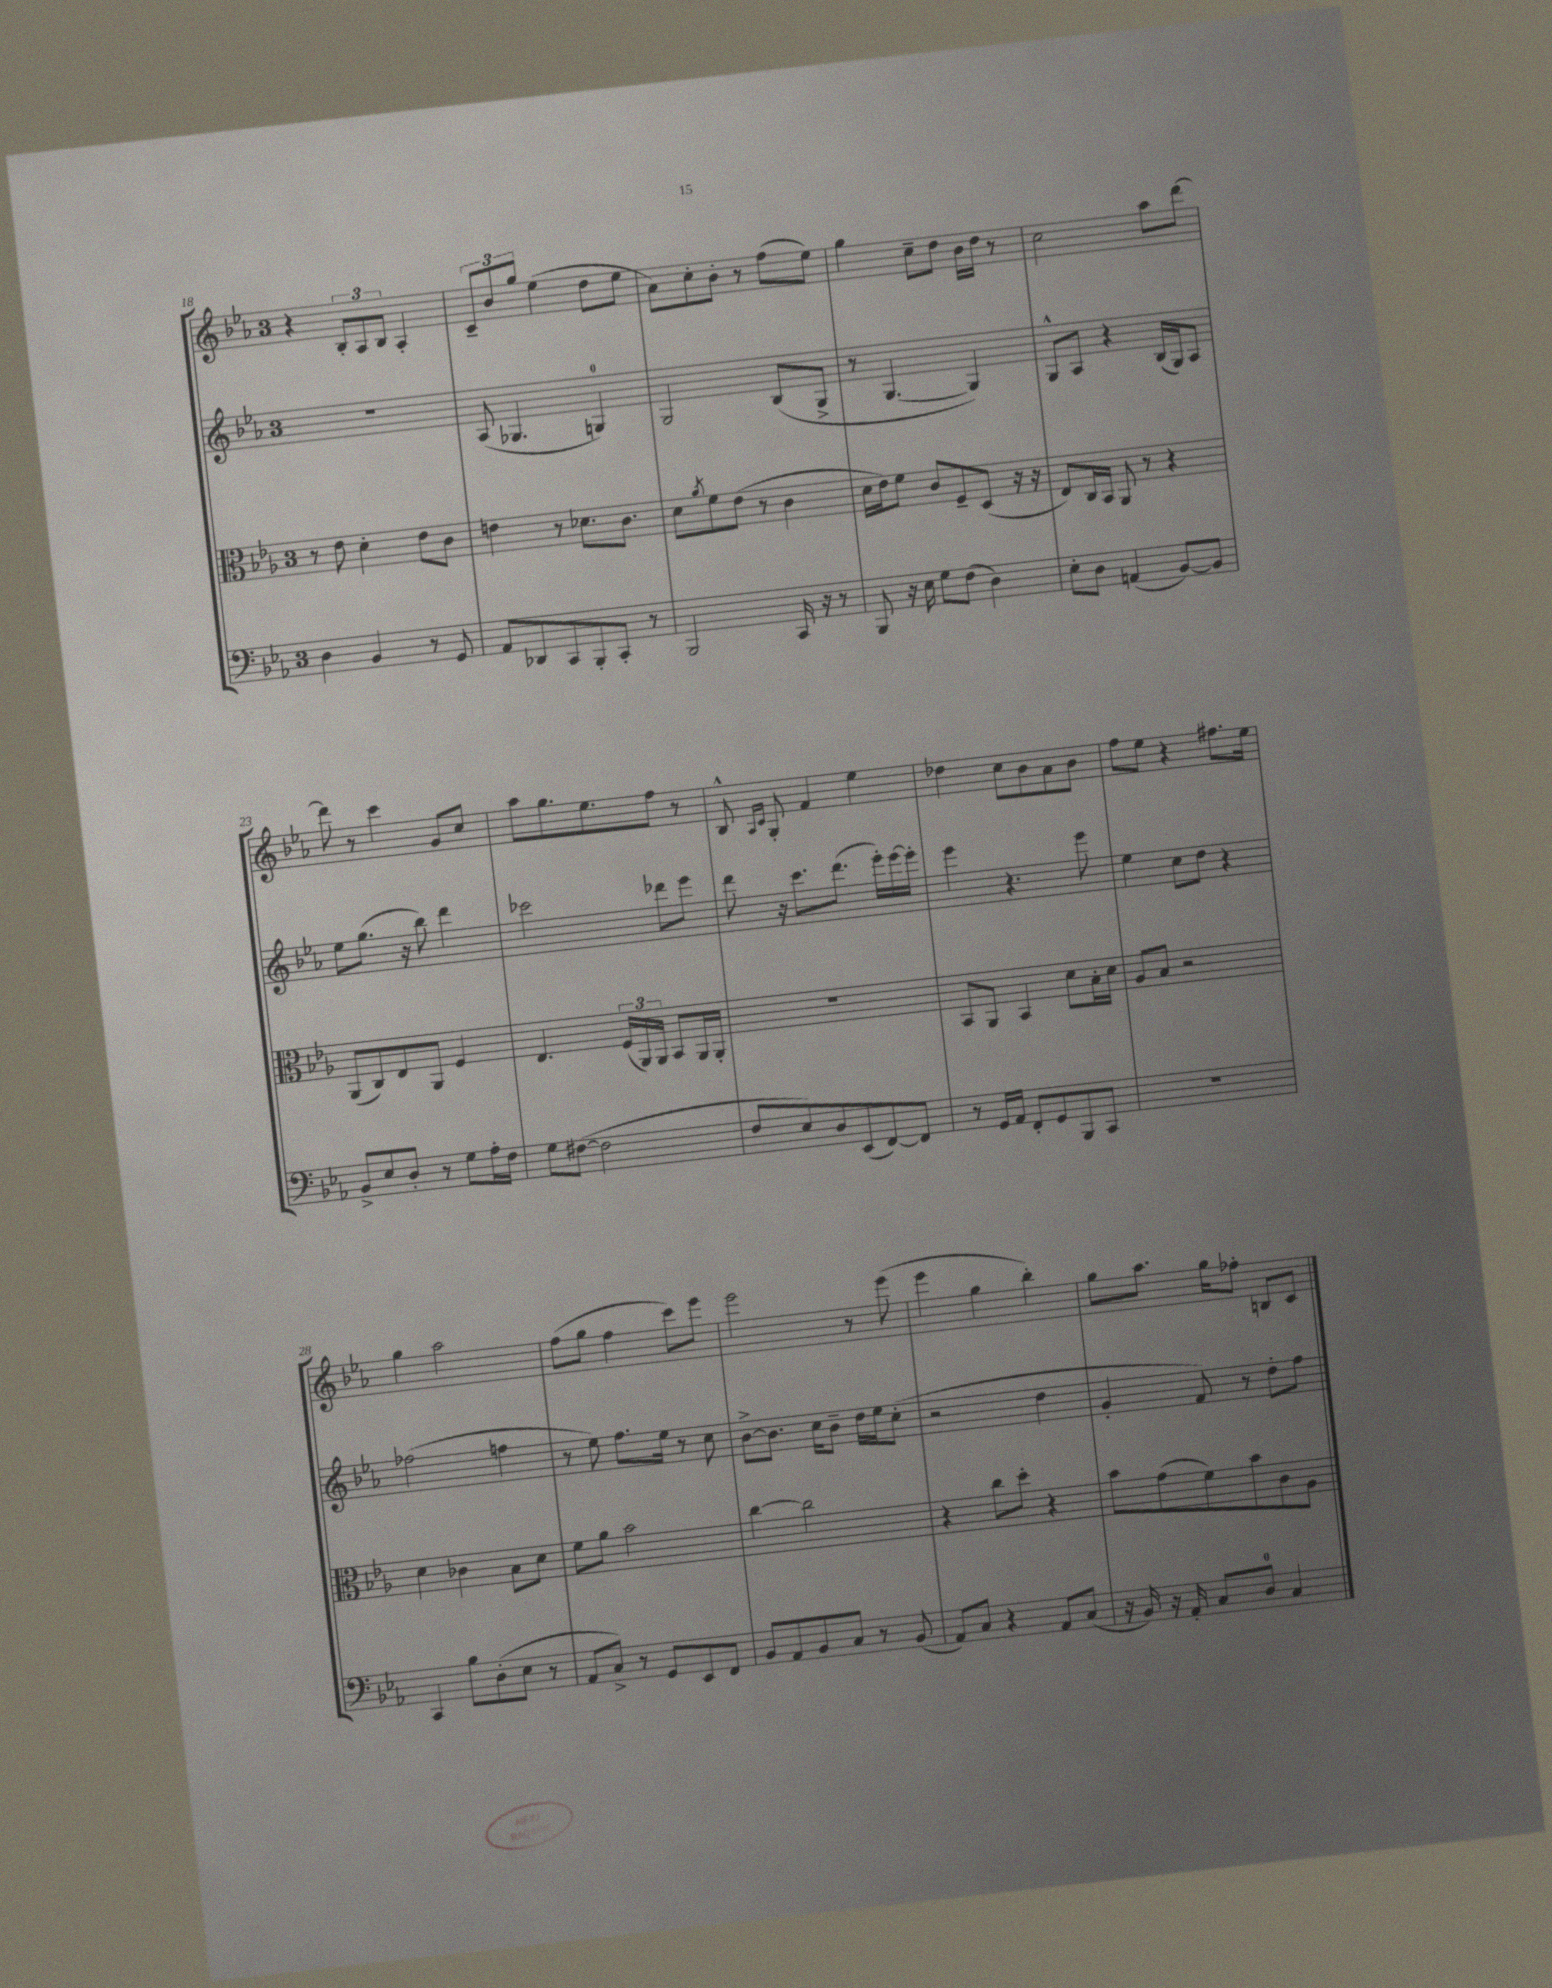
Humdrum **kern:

**kern	**kern	**kern	**kern
*staff4	*staff3	*staff2	*staff1
*clefF4	*clefC3	*clefG2	*clefG2
*k[b-e-a-]	*k[b-e-a-]	*k[b-e-a-]	*k[b-e-a-]
*M3/4	*M3/4	*M3/4	*M3/4
4D	8r	2.r	4r
.	8e-	.	.
4BB-	4d'	.	12B-'
.	.	.	12A-
.	.	.	12B-
8r	8e-	.	4A-'
8GG	8c	.	.
=	=	=	=
8AA-	4e	(8A-	12c~
.	.	.	12b-
8DD-	.	4.G-	.
.	.	.	12gg
8CC	8r	.	(4ee-
8BBB-'	8.d-	.	.
8CC'	.	4G)	8dd
.	8.c	.	.
8r	.	.	8ee-
=	=	=	=
2BBB-	8d	2G	8a-)
.	8qa-	.	.
.	8f	.	8cc'
.	(8e-	.	8b-'
.	8r	.	8r
16CC	4c	(8B-	(8ff
16r	.	.	.
8r	.	8G^	8ee-)
=	=	=	=
8BBB-	16d	8r	4gg
.	16e-)	.	.
16r	8f	[4.G	.
16E-	.	.	.
8G	8c	.	8cc~
(8F	8F~	.	8dd
4D)	(8D	4G])	16b-
.	.	.	16dd
.	16r	.	8r
.	16r	.	.
=	=	=	=
8E-'	8E-)	8G^^	2cc
8D	16C	8A-	.
.	16BB-	.	.
(4AA	8AA-	4r	.
.	8r	.	.
[8BB-)	4r	(16B-	8aa-
.	.	16G)	.
8BB-]	.	8A-	[8ddd
=	=	=	=
8BB-^	(8AA-	8ee-	8ddd]
8E-	8C)	(8.gg	8r
8D'	8E-	.	4ccc
.	.	16r	.
8r	8AA-	8bb-)	.
8G	4F	4ddd	8g
16A-'	.	.	8cc
16F	.	.	.
=	=	=	=
8G	4.E-	2ccc-	8aa-
([8F#	.	.	8.gg
2F#]	.	.	.
.	.	.	8.ee-
.	(24F	.	.
.	24AA-)	.	.
.	24AA-	.	.
.	8BB-	8ddd-	8ff
.	16AA-	8eee-	8r
.	16AA-'	.	.
=	=	=	=
8F	2.r	8ddd	8B-^^
.	.	.	16qqA-
.	.	.	16qqc
8E-)	.	16r	8G'
.	.	8.ccc	.
8D	.	.	4f
(8EE-	.	(8.ddd	.
[8FF)	.	.	4ee-
.	.	16eee-')	.
8FF]	.	[16eee-	.
.	.	16eee-']	.
=	=	=	=
8r	8BB-	4eee-	4dd-
16GG	8AA-	.	.
16AA-	.	.	.
8FF'	4BB-	4.r	8cc
8GG	.	.	8b-
8BBB-	8d	.	8a-
8CC	16B-'	8eee-	8b-
.	16d	.	.
=	=	=	=
2.r	8A-	4ee-	8ff
.	8B-	.	8ee-
.	2r	8cc	4r
.	.	8dd	.
.	.	4r	8.ff#
.	.	.	16ee-
=	=	=	=
4CC	4d	(2ff-	4gg
8B-	4c-	.	2aa-
(8D'	.	.	.
8E-	8B-	4ff	.
8r	8d	.	.
=	=	=	=
8AA-	8f	8r	(8ff
8C^)	8a-	8ee-)	8gg
8r	2b-	8.ff	4ff
8GG	.	.	.
.	.	16ee-	.
8EE-	.	8r	8ccc)
8FF	.	8cc	8eee-
=	=	=	=
8BB-	[4cc	[8b-^	2eee-
8AA-	.	8.b-]	.
8BB-	2cc]	.	.
.	.	16cc	.
8C	.	8b-~	.
8r	.	16dd	8r
.	.	16ee-	.
(8BB-	.	(8cc'	(8eee-
=	=	=	=
8AA-)	4r	2r	4eee-
8C	.	.	.
4r	8cc	.	4gg
.	8dd'	.	.
8AA-	4r	4dd	4bb-')
(8C	.	.	.
=	=	=	=
16r	8b-	4g'	8gg
16BB-)	.	.	.
16r	(8g	.	8.aa-
16AA-'	.	.	.
8C	8f)	8f)	.
.	.	.	16gg
8D	8b-	8r	8ff-'
4C	8c	8dd'	8B
.	8A-	8ff	8c
==	==	==	==
*-	*-	*-	*-
